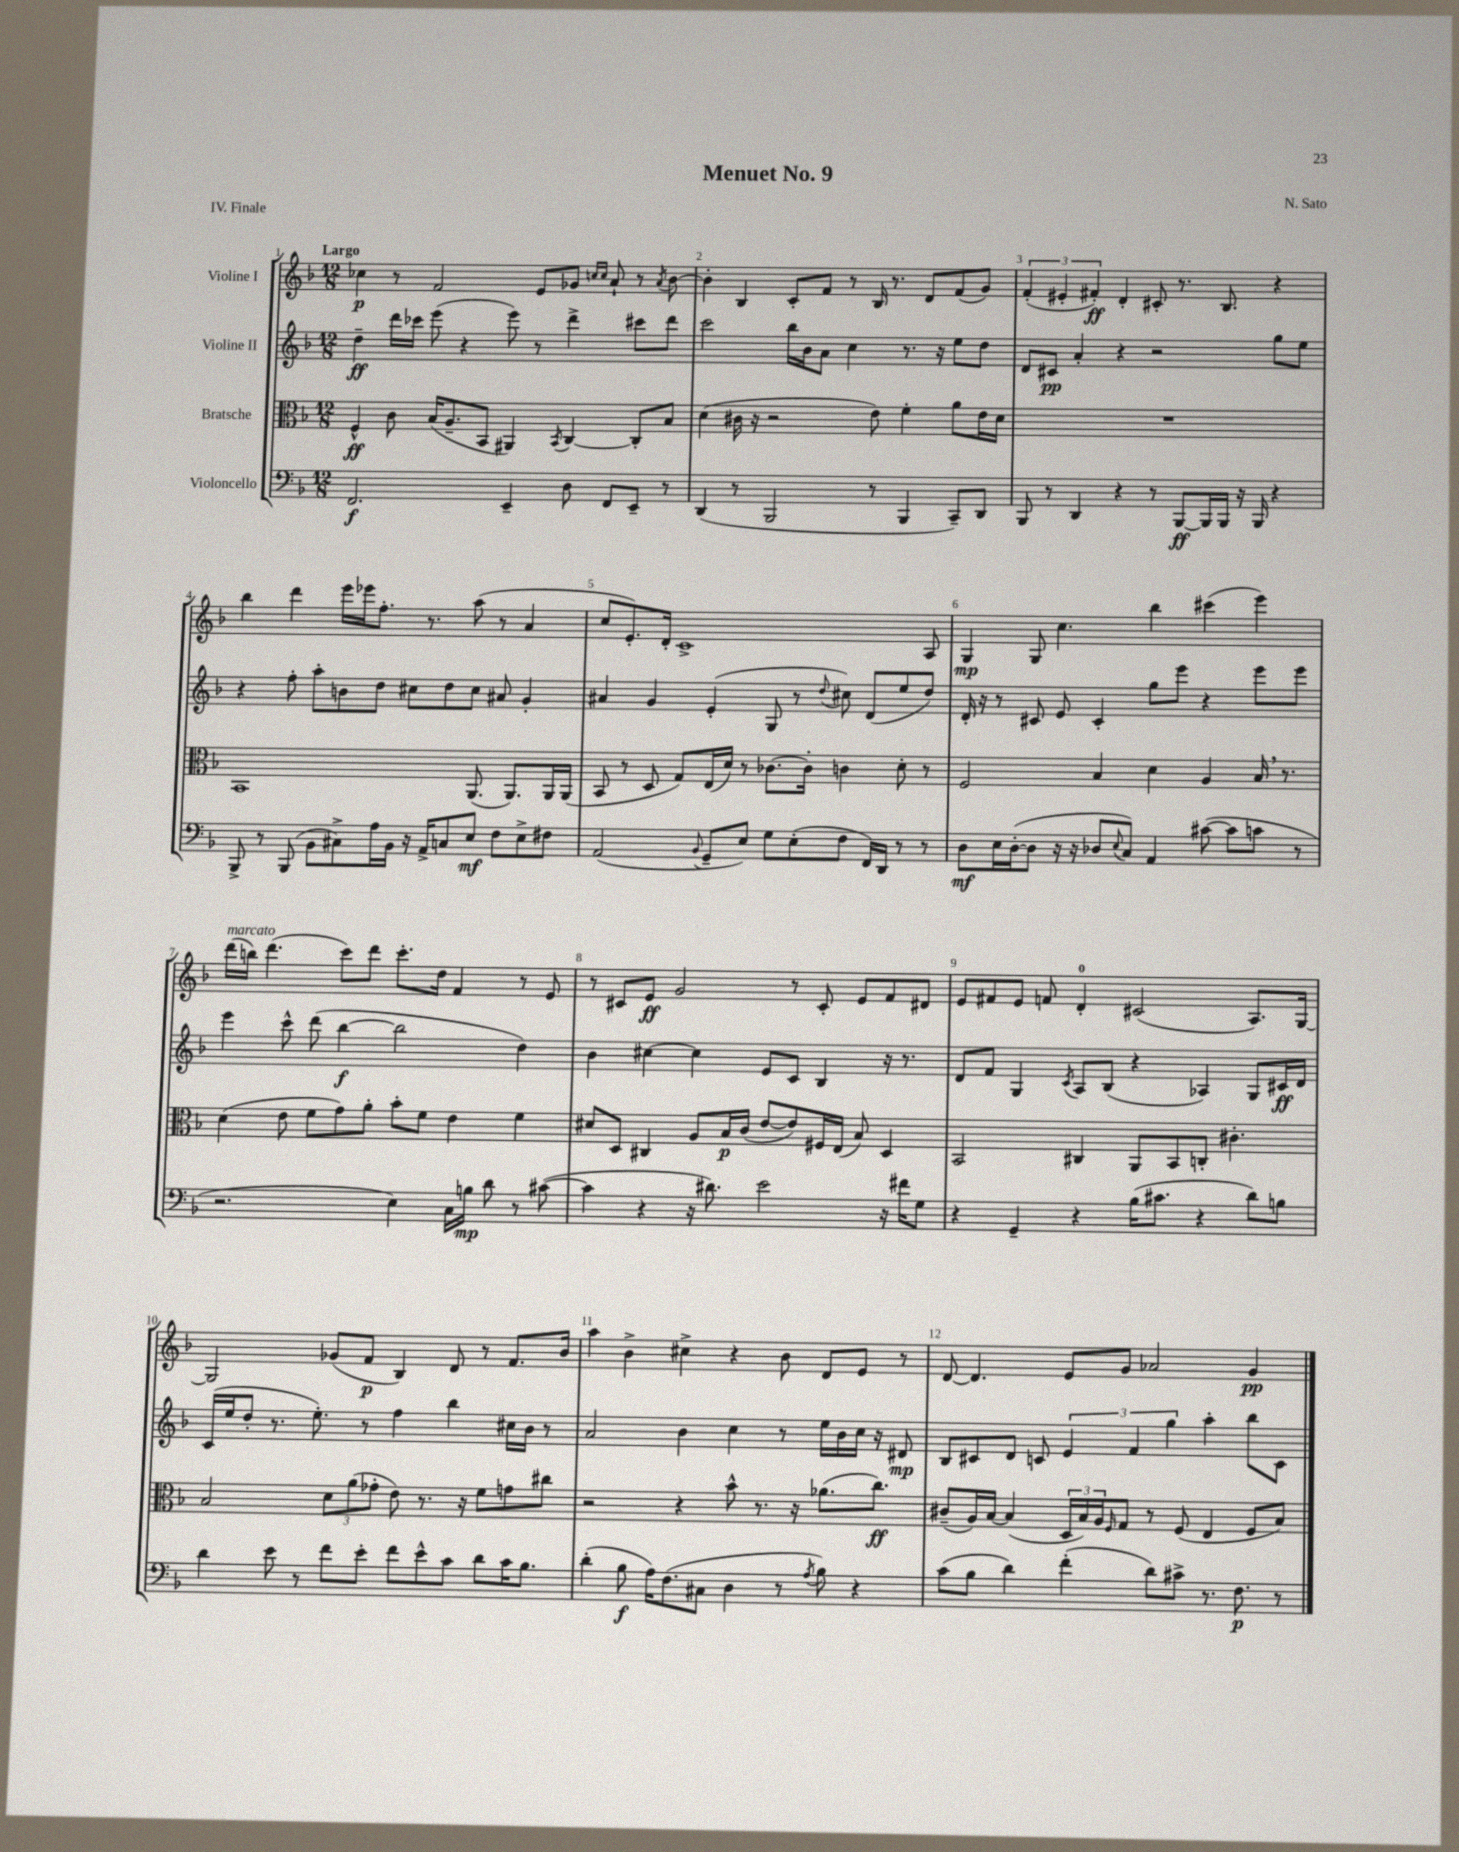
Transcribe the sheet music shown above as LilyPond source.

\header { title = "Menuet No. 9" composer = "N. Sato" piece = "IV. Finale" }
<<
\new StaffGroup <<
\new Staff = "s0" \with { instrumentName = "Violine I" } {
    \clef treble \key f \major \numericTimeSignature \time 12/8 \tempo "Largo"
    ces''4\p r8 f'2 e'8 ges'8 \grace { c''16 c''16 } a'8-! r8 \acciaccatura { a'8 } bes'8~ |
    bes'4-. bes4 c'8-. f'8 r8 bes16 r8. d'8 f'8( g'8) |
    \tuplet 3/2 { f'4-.( eis'4-. fis'4-.\ff) } d'4-. cis'8-. r8. bes8. r4 |
    bes''4 d'''4 e'''16 ees'''16 f''8.-. r8. a''8( r8 a'4 |
    c''8 e'8.-.) d'16-. c'1-> a8 |
    g4\mp g8 c''4. bes''4 cis'''4( e'''4) |
    d'''16^\markup { \italic "marcato" }( b''16) d'''4.( c'''8) d'''8 c'''8.-. d''16 f'4 r8 e'8 |
    r8 cis'8 e'8\ff g'2 r8 cis'8-. e'8 f'8 dis'8 |
    e'8 fis'8 e'8 f'8 d'4-0-. cis'2( a8.) g16~ |
    g2 ges'8( f'8\p bes4) d'8 r8 f'8. bes'16 |
    a''4 bes'4-> cis''4-> r4 bes'8 d'8 e'8 r8 |
    d'8~ d'4. e'8 g'8 aes'2 g'4\pp \bar "|." |
}
\new Staff = "s1" \with { instrumentName = "Violine II" } {
    \clef treble \key f \major \numericTimeSignature \time 12/8
    d''4--\ff d'''16 ces'''16 e'''8( r4 e'''8) r8 d'''4-> cis'''8 d'''8 |
    c'''2 bes''16 bes'16 a'8 c''4 r8. r16 e''8 d''8 |
    d'8 cis'8\pp a'4-. r4 r2 g''8 e''8 |
    r4 f''8-. a''8-. b'8 d''8 cis''8 d''8 cis''8 ais'8 g'4-. |
    ais'4 g'4 e'4-.( g8 r8 \appoggiatura { d''8 } cis''8) d'8( e''8 d''8) |
    d'16-. r16 r8 cis'8 e'8 cis'4-. g''8 e'''8 r4 e'''8 e'''8 |
    e'''4 c'''8-^ d'''8( bes''4~\f bes''2 d''4) |
    bes'4 cis''4~ cis''4 e'8 c'8 bes4 r16 r8. |
    d'8 f'8 g4 \acciaccatura { c'8 } a8 bes8( r4 aes4) g8 cis'16\ff d'16 |
    c'16( e''16 d''8-. r8. e''8.-.) r8 f''4 bes''4 cis''16 bes'16 r8 |
    a'2 bes'4 c''4 r8 e''16 bes'16 c''16 r16 dis'8\mp |
    bes8 cis'8 d'8 c'8 \tuplet 3/2 { e'4 f'4 g''4 } a''4-. bes''8 c'8 \bar "|." |
}
\new Staff = "s2" \with { instrumentName = "Bratsche" } {
    \clef alto \key f \major \numericTimeSignature \time 12/8
    f4-^\ff c'8 bes16( a8.-- bes,8 ais,4) \acciaccatura { bes,8 } c4~ c8-. bes8 |
    d'4( cis'16 r16 r2 e'8) f'4-. a'8 e'16 d'16 |
    R1. |
    bes,1 a,8.( a,8.) a,16 a,16( |
    bes,8 r8 d8 g8) e16( d'16) r8 ces'8.~ ces'16-. c'4 d'8-. r8 |
    f2 bes4 d'4 a4 bes16 \breathe r8. |
    d'4( e'8 f'8 g'8) a'8-. bes'8-. f'8 e'4 f'4 |
    dis'8 d8 cis4 a8 bes16\p c'16( e'8~ e'8) fis16 e16( bes8) d4 |
    bes,2 cis4 a,8 bes,8 c8-. cis'4.-. |
    bes2 \tuplet 3/2 { d'8 a'8( ges'8-. } e'8) r8. r16 f'8 g'8 cis''8 |
    r2 r4 bes'8-^ r8. r16 aes'8.( c''8.\ff) |
    cis'8--( a16) bes16~ bes4( \tuplet 3/2 { d16 bes16) a16 } \grace { f16 } g8 r8 f8( e4 f8 bes8) \bar "|." |
}
\new Staff = "s3" \with { instrumentName = "Violoncello" } {
    \clef bass \key f \major \numericTimeSignature \time 12/8
    f,2.\f e,4-- d8 f,8 e,8-- r8 |
    d,4( r8 bes,,2 r8 bes,,4 c,8--) d,8 |
    bes,,8 r8 d,4 r4 r8 bes,,8~\ff bes,,16 bes,,16 r16 bes,,16 r4 |
    bes,,8-> r8 bes,,8( bes,8 cis8->) a16 bes,16 r16 a,16-> c8 e8\mf f8 e8-> fis8 |
    a,2( \appoggiatura { bes,8 } g,8-- e8) g8 e8-.( f8 f,16) d,16 r8 r8 |
    d8\mf e16 d16~-.( d8 r16 r16 des8 \appoggiatura { e8 } c8) a,4 cis'8~( cis'8 c'8 r8 |
    r2. e4) c16 b16\mp d'8 r8 cis'8~( |
    cis'4 r4 r16 dis'8.) e'2 r16 fis'16 g8 |
    r4 g,4-- r4 bes16( cis'8. r4 d'8) b8 |
    d'4 e'8 r8 f'8 e'8-. f'8 e'8-^ c'8 d'8 c'16 bes8. |
    d'4-.( bes8\f a16) f8.( cis8 d4 r8 \acciaccatura { a8 } bes8) r4 |
    c'8( bes8 d'4) f'4-.( d'8) cis'8-> r8. f8.\p r8 \bar "|." |
}
>>
>>
\layout { \context { \Score \override BarNumber.break-visibility = ##(#f #t #t) barNumberVisibility = #all-bar-numbers-visible } }
